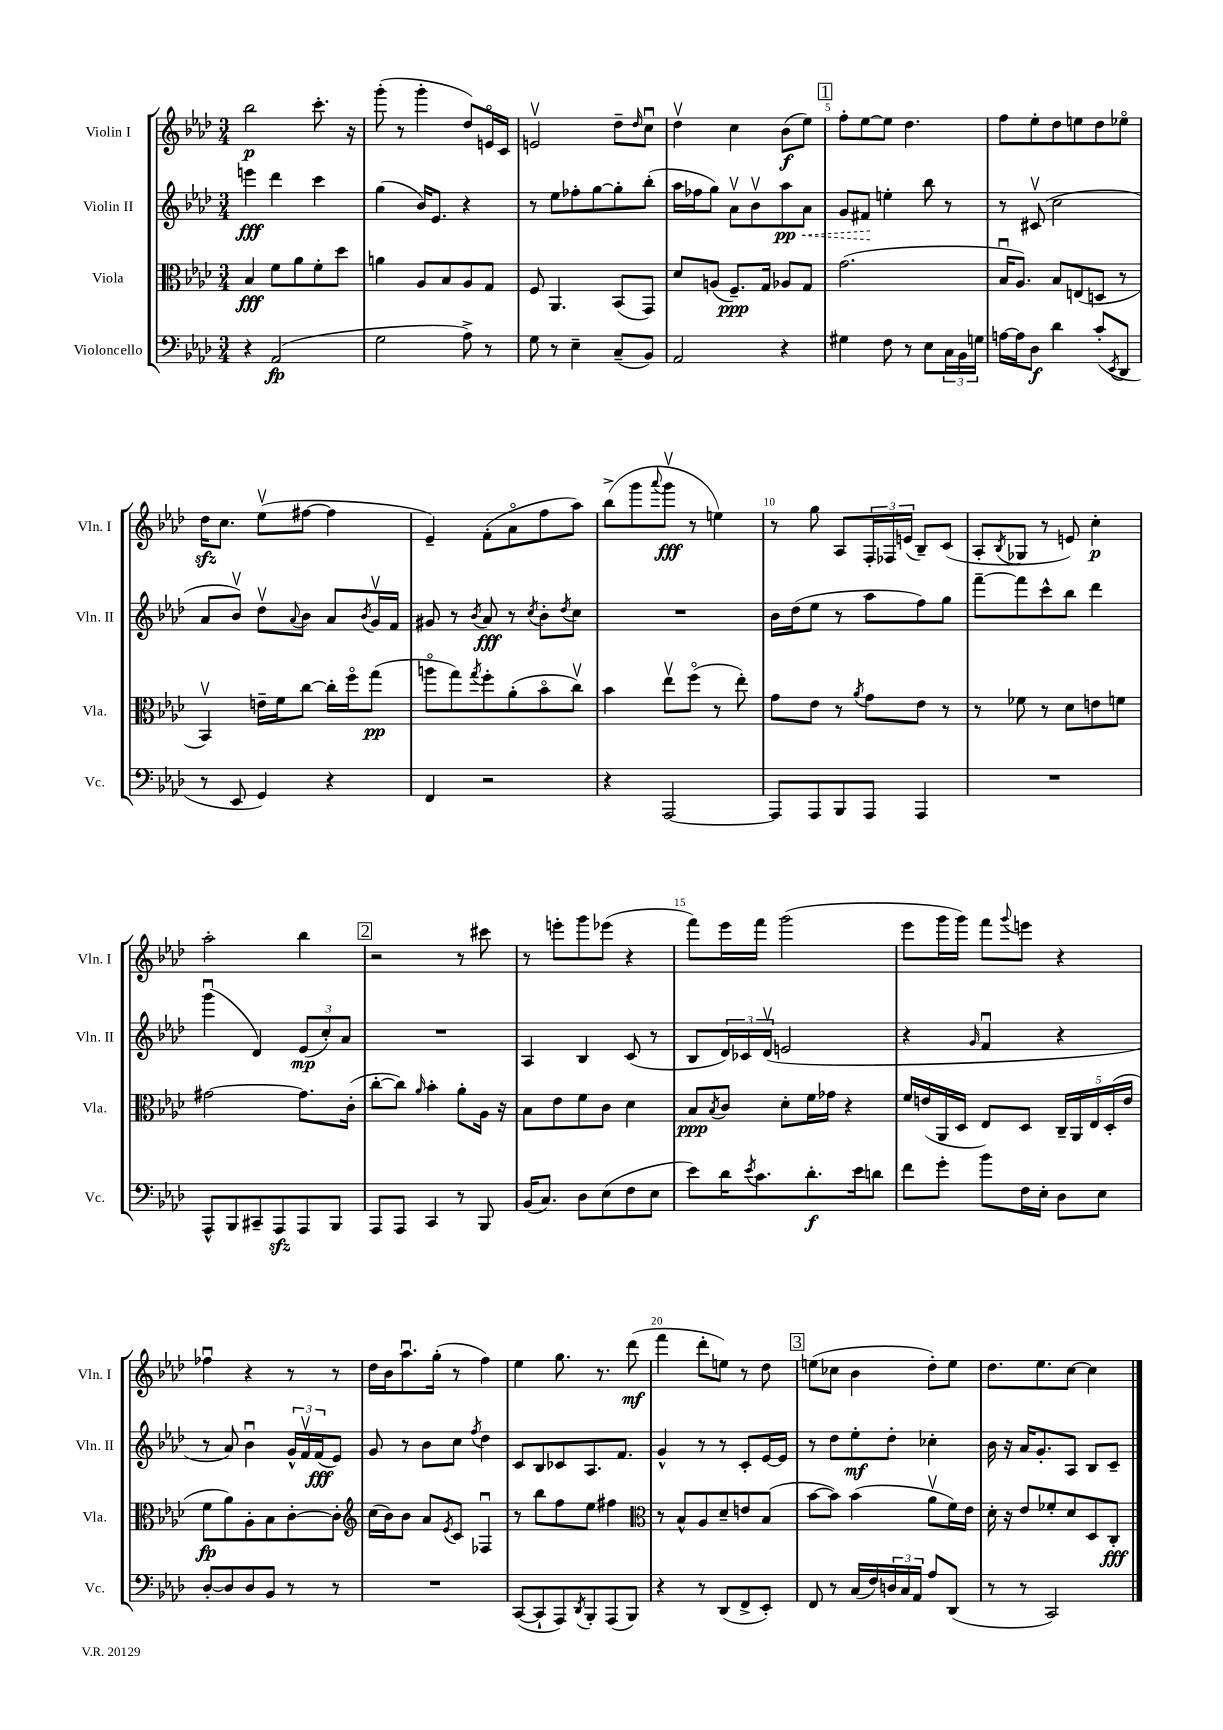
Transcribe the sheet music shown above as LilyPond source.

<<
\new StaffGroup <<
\new Staff = "s0" \with { instrumentName = "Violin I" shortInstrumentName = "Vln. I" } {
    \clef treble \key aes \major \numericTimeSignature \time 3/4
    bes''2\p c'''8.-. r16 |
    g'''8-.( r8 g'''4-. des''8) e'16\flageolet c'16 |
    e'2\upbow des''8-- \grace { des''16 } c''8\downbow |
    des''4\upbow c''4 bes'8\f( ees''8) |
    \mark \markup { \box "1" } f''8-. ees''8~ ees''8 des''4. |
    f''8 ees''8-. des''8 e''8 des''8 ees''8\flageolet |
    des''16\sfz c''8. ees''8\upbow( fis''8~ fis''4 |
    ees'4--) f'8-.( aes'8\flageolet f''8 aes''8) |
    bes''8->( g'''8 \appoggiatura { aes'''8 } g'''8\upbow\fff r8 e''4) |
    r8 g''8 aes8 \tuplet 3/2 { f16-. fes16 e'16( } bes8--) c'8( |
    aes8-. \acciaccatura { bes8 } ges8 r8 e'8) c''4-.\p |
    aes''2-. bes''4 |
    \mark \markup { \box "2" } r2 r8 cis'''8 |
    r8 e'''8-. g'''8 ees'''8( r4 |
    f'''8) ees'''16 f'''16 g'''2( |
    ees'''8 g'''16 g'''16) f'''8 \appoggiatura { g'''8 } e'''8 r4 |
    fes''4\downbow r4 r8 r8 |
    des''16 bes'16 aes''8.\downbow g''16-.( r8 f''4) |
    ees''4 g''8. r8. des'''8\mf( |
    f'''4 des'''8-. e''8) r8 des''8 |
    \mark \markup { \box "3" } e''8( ces''8 bes'4 des''8-.) e''8 |
    des''8. ees''8. c''8~ c''4 \bar "|." |
}
\new Staff = "s1" \with { instrumentName = "Violin II" shortInstrumentName = "Vln. II" } {
    \clef treble \key aes \major \numericTimeSignature \time 3/4
    e'''4\fff des'''4 c'''4 |
    g''4( bes'16) ees'8. r4 |
    r8 ees''8 fes''8-. g''8~ g''8-. bes''8-.( |
    aes''16 fes''16 g''8) aes'8\upbow bes'8\upbow \once \override Hairpin.style = #'dashed-line aes''8\pp\< aes'8 |
    \mark \markup { \box "1" } g'8 fis'8\! e''4-. bes''8 r8 |
    r8 cis'8\upbow( c''2 |
    aes'8 bes'8\upbow) des''8\upbow \appoggiatura { aes'8 } bes'8 aes'8 \acciaccatura { bes'8 } g'16\upbow f'16 |
    gis'8 r8 \acciaccatura { bes'8 } aes'8\fff r8 \acciaccatura { c''8 } bes'8-. \acciaccatura { des''8 } c''8 |
    R2. |
    bes'16 des''16( ees''8 r8 aes''8 f''8) g''8 |
    f'''8~-- f'''8 c'''8-^ bes''8 des'''4 |
    g'''4\downbow( des'4) \tuplet 3/2 { ees'8\mp( c''8-.) aes'8 } |
    \mark \markup { \box "2" } R2. |
    aes4 bes4 c'8( r8 |
    bes8 \tuplet 3/2 { des'16) ces'16 des'16\upbow( } e'2 |
    r4 \grace { g'16 } f'4\downbow r4 |
    r8 aes'8) bes'4\downbow \tuplet 3/2 { g'16-^ f'16\upbow f'16\fff( } ees'8) |
    g'8 r8 bes'8 c''8 \acciaccatura { f''8 } des''4 |
    c'8 bes8 ces'8 aes8. f'8. |
    g'4-^ r8 r8 c'8-. ees'16~ ees'16 |
    \mark \markup { \box "3" } r8 des''8 ees''8-.\mf des''8-. ces''4-. |
    bes'16 r16 aes'16 g'8.-. aes8 bes8 c'8-- \bar "|." |
}
\new Staff = "s2" \with { instrumentName = "Viola" shortInstrumentName = "Vla." } {
    \clef alto \key aes \major \numericTimeSignature \time 3/4
    bes4\fff f'8 aes'8 f'8-. des''8 |
    a'4 aes8 bes8 aes8 g8 |
    f8 aes,4. bes,8( g,8) |
    des'8 a8( f8.--\ppp) g16 aes8 g8 |
    \mark \markup { \box "1" } g'2.( |
    bes16\downbow aes8.) bes8 e8( d8 r8 |
    bes,4\upbow) e'16-- f'16 c''8~ c''16-. f''16\flageolet g''8\pp( |
    a''8\flageolet g''8) \acciaccatura { g''8 } f''8-. aes'8-.( bes'8\flageolet c''8\upbow) |
    bes'4 ees''8\upbow f''8\flageolet( r8 ees''8-.) |
    g'8 ees'8 r8 \acciaccatura { aes'8 } g'8 ees'8 r8 |
    r8 fes'8 r8 des'8 e'8 f'8 |
    gis'2~ gis'8. c'16-.( |
    \mark \markup { \box "2" } c''8~-. c''8) \grace { aes'16 } bes'4-. aes'8-. aes16 r16 |
    bes8 ees'8 f'8 c'8 des'4 |
    bes8\ppp \acciaccatura { bes8 } c'8 des'8-. f'16 ges'16 r4 |
    f'16 e'16( aes,16 des16 ees8) des8 \tuplet 5/4 { c16-- aes,16 ees16 des16-.( e'16 } |
    f'8\fp aes'8) aes8-. bes8 c'8~-. c'8-. |
    \clef treble c''16( bes'16) bes'8 aes'8 \acciaccatura { ees'8 } c'8 fes4\downbow |
    r8 bes''8 f''8 ees''8 fis''4 |
    \clef alto r8 bes8-^ aes8 des'8-- e'8 bes8( |
    \mark \markup { \box "3" } bes'8~ bes'8) bes'4( aes'8\upbow f'16) ees'16 |
    des'16-. r16 ees'8 fes'8-. des'8 des8 c8-.\fff \bar "|." |
}
\new Staff = "s3" \with { instrumentName = "Violoncello" shortInstrumentName = "Vc." } {
    \clef bass \key aes \major \numericTimeSignature \time 3/4
    r4 aes,2\fp( |
    g2 aes8->) r8 |
    g8 r8 ees4-- c8--( bes,8) |
    aes,2 r4 |
    \mark \markup { \box "1" } gis4 f8 r8 ees8 \tuplet 3/2 { c16 bes,16 g16 } |
    a16~ a16 des8\f des'4 c'8-.( \acciaccatura { ees,8 } des,8 |
    r8 ees,8 g,4) r4 |
    f,4 r2 |
    r4 aes,,2~ |
    aes,,8 aes,,8 bes,,8 aes,,8 aes,,4 |
    R2. |
    aes,,8-^ bes,,8 cis,8-- aes,,8\sfz aes,,8 bes,,8 |
    \mark \markup { \box "2" } aes,,8 aes,,8 c,4 r8 bes,,8 |
    bes,16( c8.) des8 ees8( f8 ees8 |
    ees'8) des'16 \acciaccatura { ees'8 } c'8. des'8.-.\f ees'16 d'8 |
    f'8 g'8-. bes'8 f16 ees16-. des8 ees8 |
    des8~-. des8 des8 bes,8 r8 r8 |
    R2. |
    c,8~( c,8-! aes,,8) \acciaccatura { des,8 } bes,,8-. aes,,8( bes,,8) |
    r4 r8 des,8( f,8-> ees,8-.) |
    \mark \markup { \box "3" } f,8 r8 c16( f16) \tuplet 3/2 { d16 c16 aes,16 } aes8 des,8( |
    r8 r8 c,2) \bar "|." |
}
>>
>>
\layout { \context { \Score \override BarNumber.break-visibility = ##(#f #t #t) barNumberVisibility = #(every-nth-bar-number-visible 5) } }
